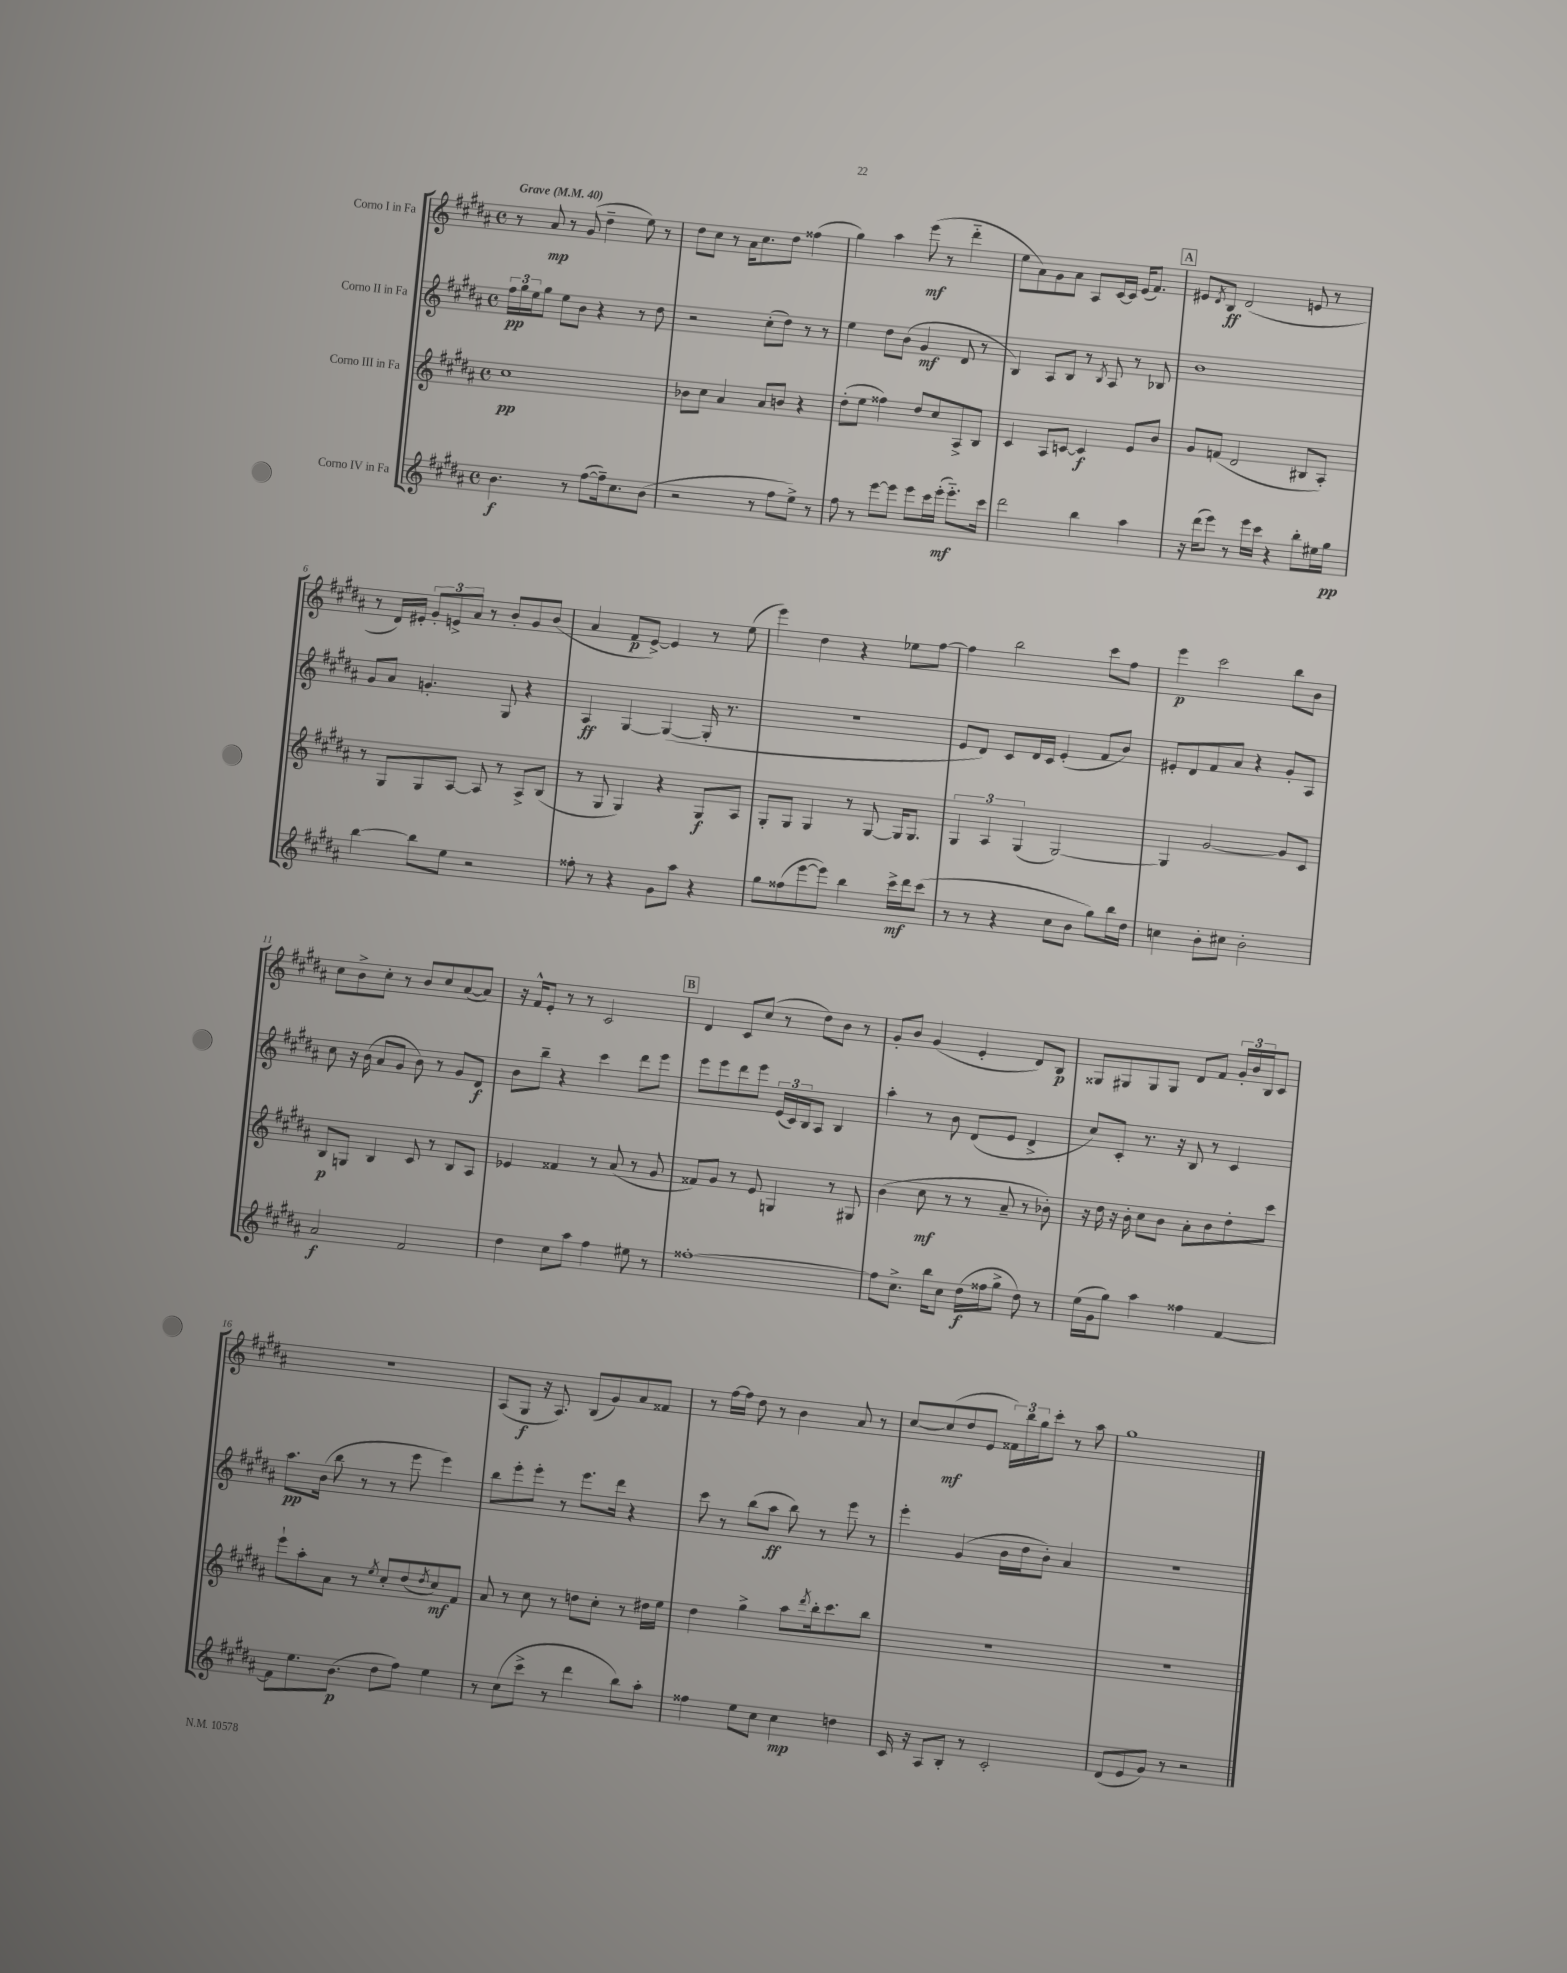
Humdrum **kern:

**kern	**kern	**kern	**kern
*staff4	*staff3	*staff2	*staff1
*clefG2	*clefG2	*clefG2	*clefG2
*k[f#c#g#d#a#]	*k[f#c#g#d#a#]	*k[f#c#g#d#a#]	*k[f#c#g#d#a#]
*M4/4	*M4/4	*M4/4	*M4/4
*met(c)	*met(c)	*met(c)	*met(c)
*MM40	*MM40	*MM40	*MM40
4.b	1cc#	24ff#	8r
.	.	24gg#	.
.	.	24ee	.
.	.	8gg#	8a#
.	.	8ee	8r
8r	.	8b	(8g#
([8ff#	.	4r	4dd#~
16ff#~])	.	.	.
8.cc#	.	.	.
.	.	8r	8ee)
(8b	.	8dd#	8r
=	=	=	=
2r	8b-	2r	8dd#
.	8cc#	.	8cc#
.	4a#	.	8r
.	.	.	16a#
.	.	.	8.cc#
8r	8a#	(8cc#'	.
8ff#	8b	8dd#)	8dd#
8ee^)	4r	8r	(4ff##
8r	.	8r	.
=	=	=	=
8ff#	(8dd#'	4ee	4gg#)
8r	8ee	.	.
[8eee	4ff##)	8dd#	4aa#
8eee]	.	(8b	.
8eee	8dd#	4g#	(8eee
16ccc#	8cc#	.	8r
(16eee'	.	.	.
8.eee'~)	8A#^	8d#	4ddd#'~
.	8B	8r	.
16ccc#	.	.	.
=	=	=	=
2ddd#	4c#	4B)	8ee
.	.	.	8a#)
.	8A#	8A#	8g#
.	[8c	8B	8a#
4bb	4c]	8r	8A#
.	.	8qB	.
.	.	8A#	[16c#
.	.	.	16c#]
4aa#	8e	8r	(16e
.	.	.	8.f#)
.	8b	8B-	.
=	=	=	=
16r	8g#	1b	8e#
(16ddd#	.	.	.
.	.	.	8qd#
8eee)	(8f	.	8B
8r	2d#	.	(2d#
16eee	.	.	.
16ccc#	.	.	.
4r	.	.	.
8bb'	8B#	.	8e
16ee#	8A#')	.	8r
16gg#	.	.	.
=	=	=	=
[4bb	8r	8g#	8r
.	8G#	8a#	16d#)
.	.	.	16e#'
8bb]	8G#	4.g'	12g#'
.	.	.	12e^
8ee	[8A#	.	.
.	.	.	12a#
2r	8A#]	.	8r
.	8r	8G#	8b'
.	8A#^	4r	8g#
.	(8B	.	(8b
=	=	=	=
8ff##'	8r	4A#	4a#
8r	8G#	.	.
4r	4G#)	[4G#	8f#
.	.	.	[8e^)
8g#	4r	(4G#_	4e]
8aa#	.	.	.
4r	8G#	16G#']	8r
.	.	8.r	.
.	8A#	.	(8ee
=	=	=	=
8gg#	8G#'	1r	4eee)
(8ff##	8G#	.	.
[8eee	4G#	.	4dd#
8eee])	.	.	.
4bb	8r	.	4r
.	[8G#	.	.
16ccc#^	16G#]	.	8ee-
16ddd#	8.G#	.	.
(8ccc#	.	.	[8ff#
=	=	=	=
8r	6G#	8e	4ff#]
8r	.	8d#)	.
.	6A#	.	.
4r	.	8c#	2bb
.	(6G#	.	.
.	.	16d#	.
.	.	16c#	.
8cc#	[2G#)	(4e'	.
8b	.	.	.
8gg#)	.	8f#	8ccc#
16bb	.	8b)	8ff#
16dd#	.	.	.
=	=	=	=
4cc	4G#]	8e#'	4eee
.	.	8d#	.
8b'	[2g#	8f#	2ccc#
8cc#	.	8a#	.
2b'	.	4r	.
.	8g#]	8g#'	8bb
.	8c#	8A#	8b
=	=	=	=
2a#	8B	8cc#	8cc#
.	8G	16r	8b^
.	.	(16b	.
.	4B	8a#	8cc#'
.	.	8g#	8r
2f#	8c#	8b)	8b
.	8r	8r	8cc#
.	8B	8g#	([8a#
.	8A#	8d#	8a#])
=	=	=	=
4dd#	4e-	8b	16r
.	.	.	16f#^^
.	.	8bb~	8e'
8cc#	4f##	4r	8r
8aa#	.	.	8r
4ff#	8r	4ccc#	2c#
.	(8a#	.	.
8ee#	8r	8ddd#	.
8r	8g#	8eee	.
=	=	=	=
[1ff##'	8f##)	8eee	4d#
.	8g#	8eee	.
.	8r	8ddd#	8c#
.	8e	8eee	(8cc#
.	4G	(24e	8r
.	.	24c#)	.
.	.	24B	.
.	.	8A#	8dd#)
.	8r	4B	8b
.	8G#	.	8r
=	=	=	=
8ff##]	(4b	4aa#'	8g#'
8.cc#^	.	.	8b
.	8cc#	8r	(4g#
16bb	.	.	.
8cc#	8r	8b	.
(16dd#	8r	(8d#	4e'
16ff##	.	.	.
8gg#^	8a#~	8e	.
8dd#)	8r	4d#^	8d#)
8r	8b-')	.	8B
=	=	=	=
(16ee	16r	8cc#)	8G##
16g#	16dd#	.	.
8gg#)	16r	8c#'	8G#
.	16b'	.	.
4aa#	8cc#	8.r	8G#
.	8b	.	8G#
.	.	16r	.
4ff##	8a#'	8B	8d#
.	8b	8r	8f#
[4f#	8dd#'	4c#	24g#'
.	.	.	24b
.	.	.	24B
.	8ccc#	.	8c#
=	=	=	=
8f#]	8eee`	8.aa#	1r
8.ee	8aa#'	.	.
.	.	(16b	.
.	8a#	8bb	.
(8.b	.	.	.
.	8r	8r	.
.	8qee	.	.
8dd#	8cc#'	8r	.
8ff#)	(8dd#	8eee	.
.	8qdd#	.	.
4ee	8cc#)	4eee)	.
.	8f#	.	.
=	=	=	=
8r	8a#	8bb	(8A#
(8cc#	8r	8eee'	8G#
8ccc#^	8cc#	8eee'	16r
.	.	.	8.A#)
8r	8r	8r	.
4ddd#	8dd	8.eee	(8B
.	8cc#'	.	8g#)
.	.	16ddd#	.
8bb)	8r	4r	8a#
8aa#'	16dd#	.	8f##
.	16ee	.	.
=	=	=	=
4ff##	4dd#	8ccc#	8r
.	.	8r	[16ff#
.	.	.	16ff#]
8ee	4gg#^	(8bb	8dd#
8cc#	.	8aa#	8r
4cc#	8aa#	8bb)	4b
.	8qddd#	.	.
.	16bb'	8r	.
.	8.ccc#	.	.
4dd	.	8eee	8a#
.	8bb	8r	8r
=	=	=	=
16c#	1r	4eee'	[8cc#
16r	.	.	.
8A#	.	.	(8cc#]
8B'	.	(4g#	8dd#
8r	.	.	8e
2c#'	.	16b	24f##)
.	.	.	24bb
.	.	16dd#	.
.	.	.	24gg#
.	.	8b')	8ccc#'
.	.	4a#	8r
.	.	.	8aa#
=	=	=	=
(8d#	1r	1r	1gg#
8e	.	.	.
8g#)	.	.	.
8r	.	.	.
2r	.	.	.
==	==	==	==
*-	*-	*-	*-
